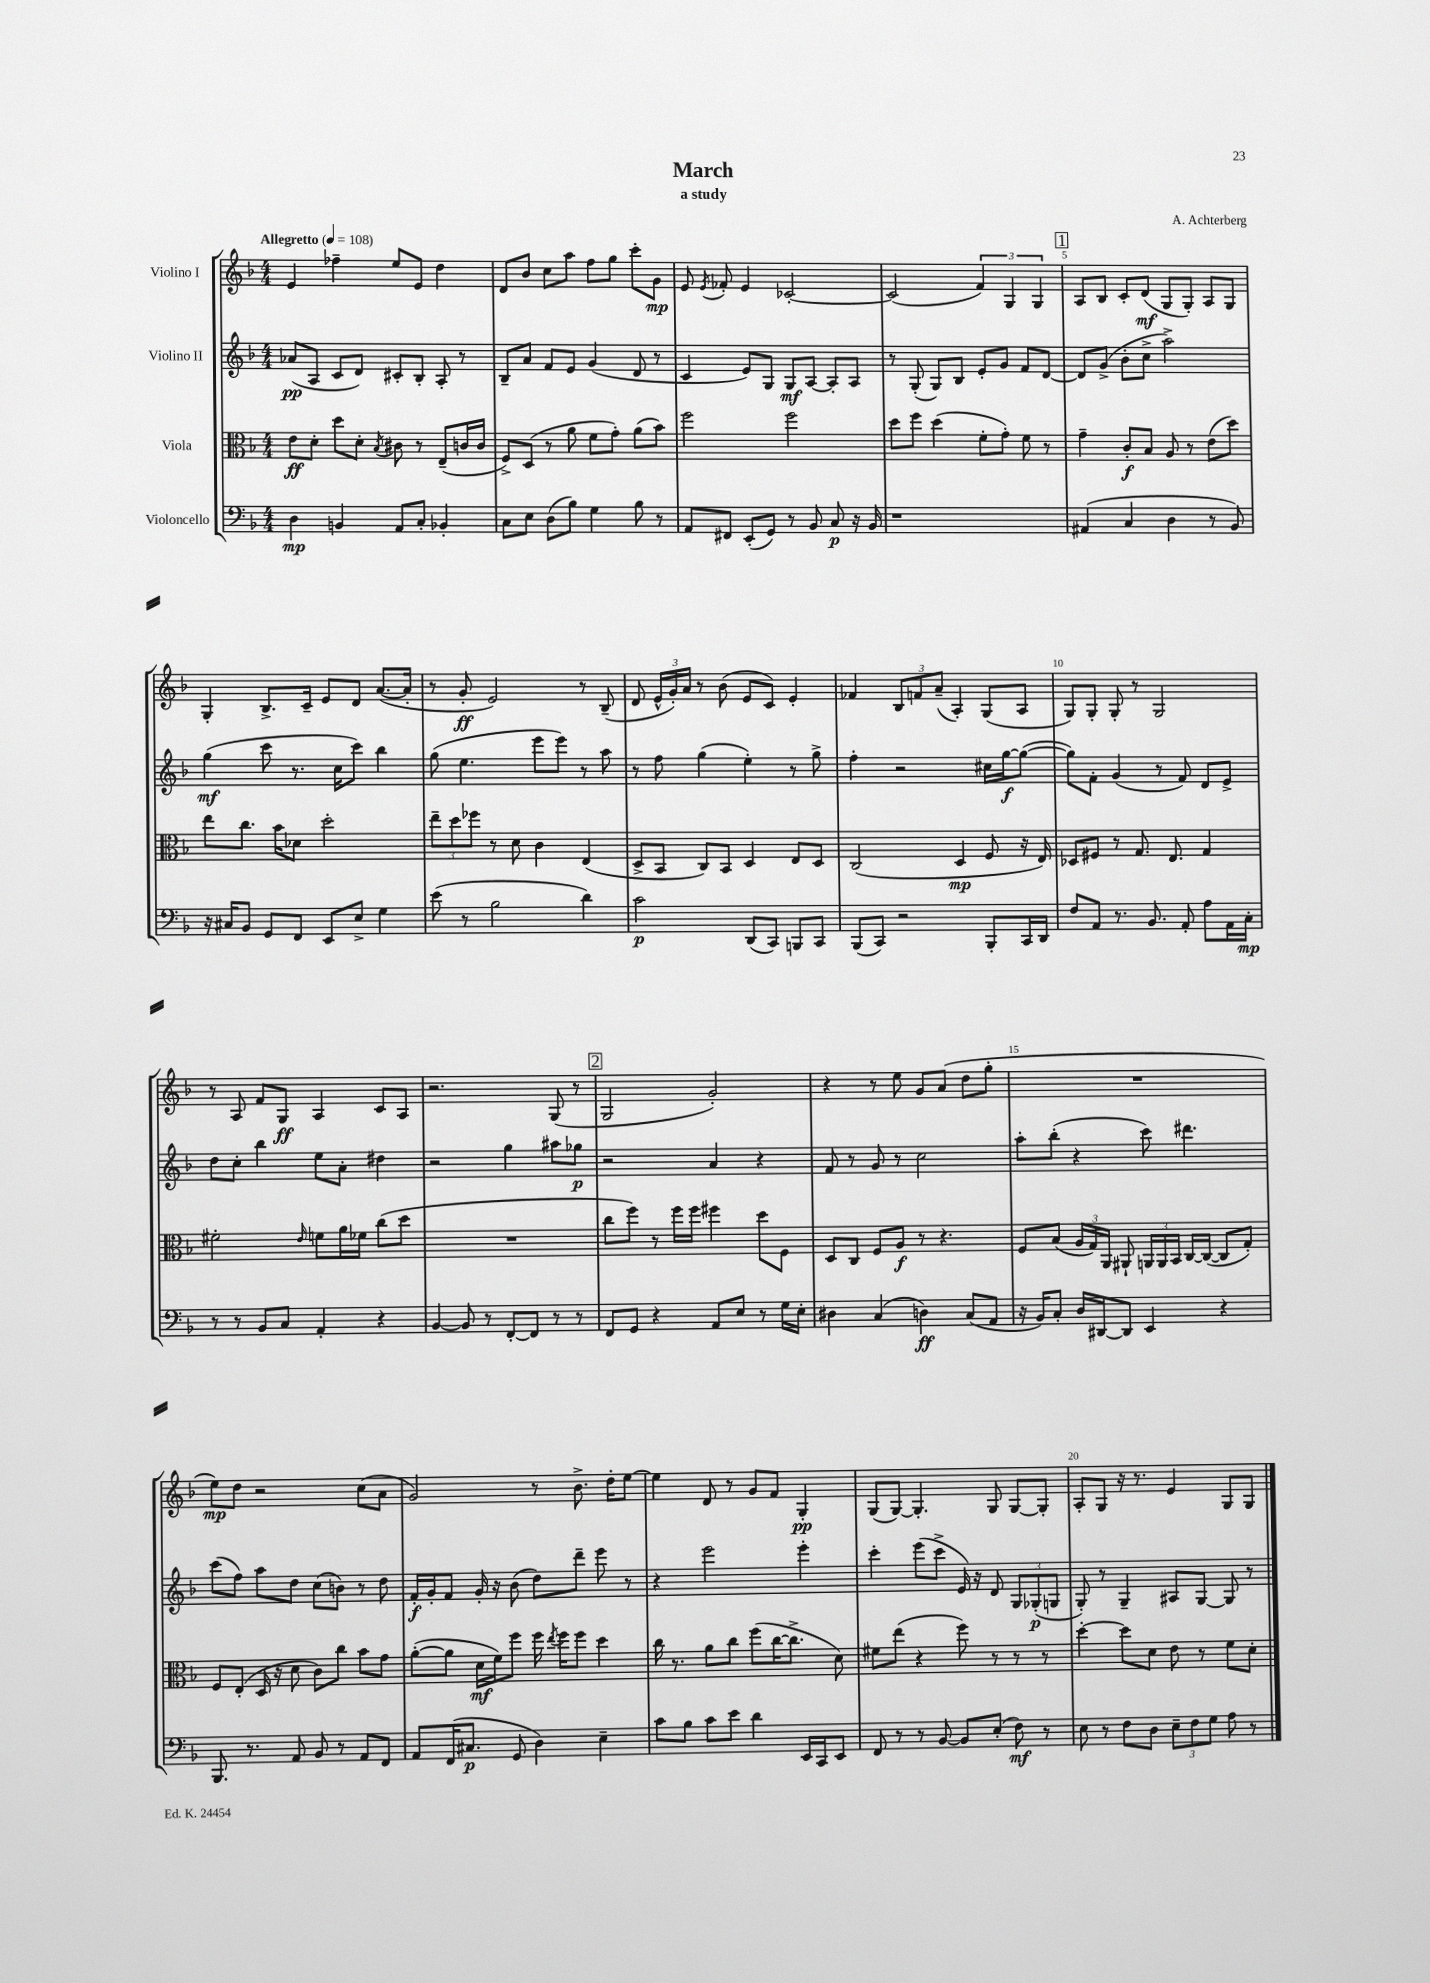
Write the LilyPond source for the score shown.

\header { title = "March" composer = "A. Achterberg" subtitle = "a study" }
<<
\new StaffGroup <<
\new Staff = "s0" \with { instrumentName = "Violino I" } {
    \clef treble \key f \major \numericTimeSignature \time 4/4 \tempo "Allegretto" 4 = 108
    \autoBeamOff e'4 fes''4-- e''8[ e'8] d''4 |
    d'8[ bes'8] c''8[ a''8] f''8[ g''8] c'''8[-. g'8]\mp |
    e'8 \acciaccatura { e'8 } fes'8-. e'4 ces'2~-. |
    ces'2( \tuplet 3/2 { f'4) g4 g4 } |
    \mark \markup { \box "1" } a8[ bes8] c'8[-. d'8]\mf( g8[ g8]-.) a8[ g8] |
    g4-. bes8.[-> c'16]-- e'8[ d'8] a'8.[~( a'16]-. |
    r8 g'8-.\ff e'2) r8 bes8--( |
    d'8 \tuplet 3/2 { e'16[-^ g'16-.) a'16] } r8 bes'8( e'8[ c'8]) e'4-. |
    fes'4 \tuplet 3/2 { bes8[ f'8 a'8]--( } a4-.) g8[( a8] |
    g8[) g8]-. g8-. r8 g2 |
    r8 a8 f'8[ g8]\ff a4 c'8[ a8] |
    r2. g8( r8 |
    \mark \markup { \box "2" } g2 g'2-.) |
    r4 r8 e''8 g'8[ a'8]( d''8[ g''8]-. |
    R1 |
    e''8[\mp) d''8] r2 c''8[( a'8] |
    g'2) r8 bes'8.-> d''16[-. e''8]~ |
    e''4 d'8 r8 g'8[ f'8] g4-.\pp |
    g8[( g8]~) g4.-. g8 g8[~ g8]-. |
    a8[-. g8] r16 r8. e'4 g8[ g8] \bar "|." |
}
\new Staff = "s1" \with { instrumentName = "Violino II" } {
    \clef treble \key f \major \numericTimeSignature \time 4/4
    \autoBeamOff aes'8[\pp( a8] c'8[ d'8]) cis'8[-. bes8]-. a8-. r8 |
    bes8[-- a'8] f'8[ e'8] g'4( d'8 r8 |
    c'4 e'8[) g8] g8[\mf a8]~ a8[-. a8] |
    r8 g8-.( g8[) bes8] e'8[-. g'8] f'8[ d'8]~ |
    \mark \markup { \box "1" } d'8[ g'8]->( bes'8[-. c''8]-> a''2->) |
    g''4\mf( c'''8 r8. c''16[ c'''8]) bes''4 |
    g''8( e''4. e'''8[ e'''8]) r8 a''8 |
    r8 f''8 g''4( e''4-.) r8 g''8-> |
    f''4-. r2 cis''16[ g''16~\f g''8]~( |
    g''8[) f'8]-. g'4( r8 f'8) d'8[ e'8]-> |
    d''8[ c''8]-. bes''4 e''8[ a'8]-. dis''4 |
    r2 g''4 ais''8[ ges''8]\p |
    \mark \markup { \box "2" } r2 a'4 r4 |
    f'8 r8 g'8 r8 c''2 |
    a''8[-. bes''8]-.( r4 c'''8) dis'''4. |
    c'''8[( f''8]) a''8[ d''8] c''8[( b'8]) r8 d''8 |
    f'16[-.\f g'16-. f'8] g'16-. r16 bes'8( d''8[) d'''8]-- e'''8 r8 |
    r4 e'''2 e'''4-. |
    c'''4-. e'''8[( c'''8]-> e'16) r16 d'8 \tuplet 3/2 { g8[ ges8-.\p( g8] } |
    g8-.) r8 g4-- ais8[ g8]~ g8 r8 \bar "|." |
}
\new Staff = "s2" \with { instrumentName = "Viola" } {
    \clef alto \key f \major \numericTimeSignature \time 4/4
    \autoBeamOff e'8[\ff d'8]-. d''8[ d'8]-. \acciaccatura { bes8 } cis'8 r8 e8[--( c'16 c'16] |
    f8[->) d8]( r8 a'8 f'8[ g'8]-.) a'8[( bes'8]) |
    f''2 f''2 |
    d''8[ f''8] d''4( f'8[-. g'8]-.) f'8 r8 |
    \mark \markup { \box "1" } g'4-- c'8[-.\f bes8] a8 r8 e'8[( d''8]) |
    e''8[ c''8.] bes'16[ des'8] d''2-. |
    \tuplet 3/2 { e''8[-- d''8 fes''8] } r8 d'8 c'4 e4( |
    d8[-> bes,8] c8[) bes,8] d4 e8[ d8] |
    c2( d4\mp f8 r16 e16) |
    des8[ fis8] r8 g8. e8. g4 |
    fis'2-. \grace { e'16 } f'8[ a'16 fes'16] c''8[( d''8] |
    R1 |
    \mark \markup { \box "2" } c''8[ f''8]) r8 f''16[ f''16] fis''4 d''8[ f8] |
    d8[ c8] f8[ a8]\f r8 r4. |
    f8[ bes8]( \tuplet 3/2 { a16[ g16) a,16] } ais,8-! \tuplet 3/2 { a,16[ a,16 bes,16] } c16[~ c16]~( c8[ g8]-.) |
    f8[ e8]-.( d16 r16 d'8 c'8[) c''8] bes'8[ g'8] |
    a'8[~-.( a'8] d'16[\mf f'16) f''8] f''16 \acciaccatura { e''8 } f''16[ f''8] d''4 |
    c''16 r8. a'8[ c''8] f''8[( c''16~ c''8.]-> d'8) |
    fis'8[ e''8]( r4 f''8) r8 r8 r8 |
    d''4~-. d''8[ d'8] e'8 r8 f'8[ d'8]-. \bar "|." |
}
\new Staff = "s3" \with { instrumentName = "Violoncello" } {
    \clef bass \key f \major \numericTimeSignature \time 4/4
    \autoBeamOff d4\mp b,4 a,8[ c8]-. bes,4-. |
    c8[ e8] d8[( bes8]) g4 bes8 r8 |
    a,8[ fis,8] e,8[-.( g,8]) r8 bes,8 c8\p r16 bes,16 |
    r1 |
    \mark \markup { \box "1" } ais,4( c4 d4 r8 bes,8) |
    r16 cis16[ bes,8] g,8[ f,8] e,8[ e8]-> g4 |
    e'8( r8 bes2 d'4) |
    c'2\p d,8[( c,8]) b,,8[ c,8] |
    bes,,8[( c,8]) r2 bes,,8[-. c,16 d,16] |
    f8[ a,8] r8. bes,8. a,8-. a8[ a,16 c16]-.\mp |
    r8 r8 bes,8[ c8] a,4-. r4 |
    bes,4~ bes,8 r8 f,8[~-. f,8] r8 r8 |
    \mark \markup { \box "2" } f,8[ g,8] r4 a,8[ e8] r8 g16[ e16]-. |
    dis4 c4( d4\ff) c8[( a,8] |
    r16 bes,16[) c8]-. d16[ dis,16~ dis,8] e,4 r4 |
    bes,,8. r8. a,8 bes,8 r8 a,8[ f,8] |
    a,8[ f,16( cis8.]\p g,8 d4) e4-- |
    c'8[ bes8] c'8[ e'8] d'4 e,16[ c,16 e,8] |
    f,8 r8 r8 bes,8~ bes,8[ e8]-.( f8\mf) r8 |
    e8 r8 f8[ d8] \tuplet 3/2 { e8[-- f8 g8] } a8 r8 \bar "|." |
}
>>
>>
\layout { \context { \Score \override BarNumber.break-visibility = ##(#f #t #t) barNumberVisibility = #(every-nth-bar-number-visible 5) } }
